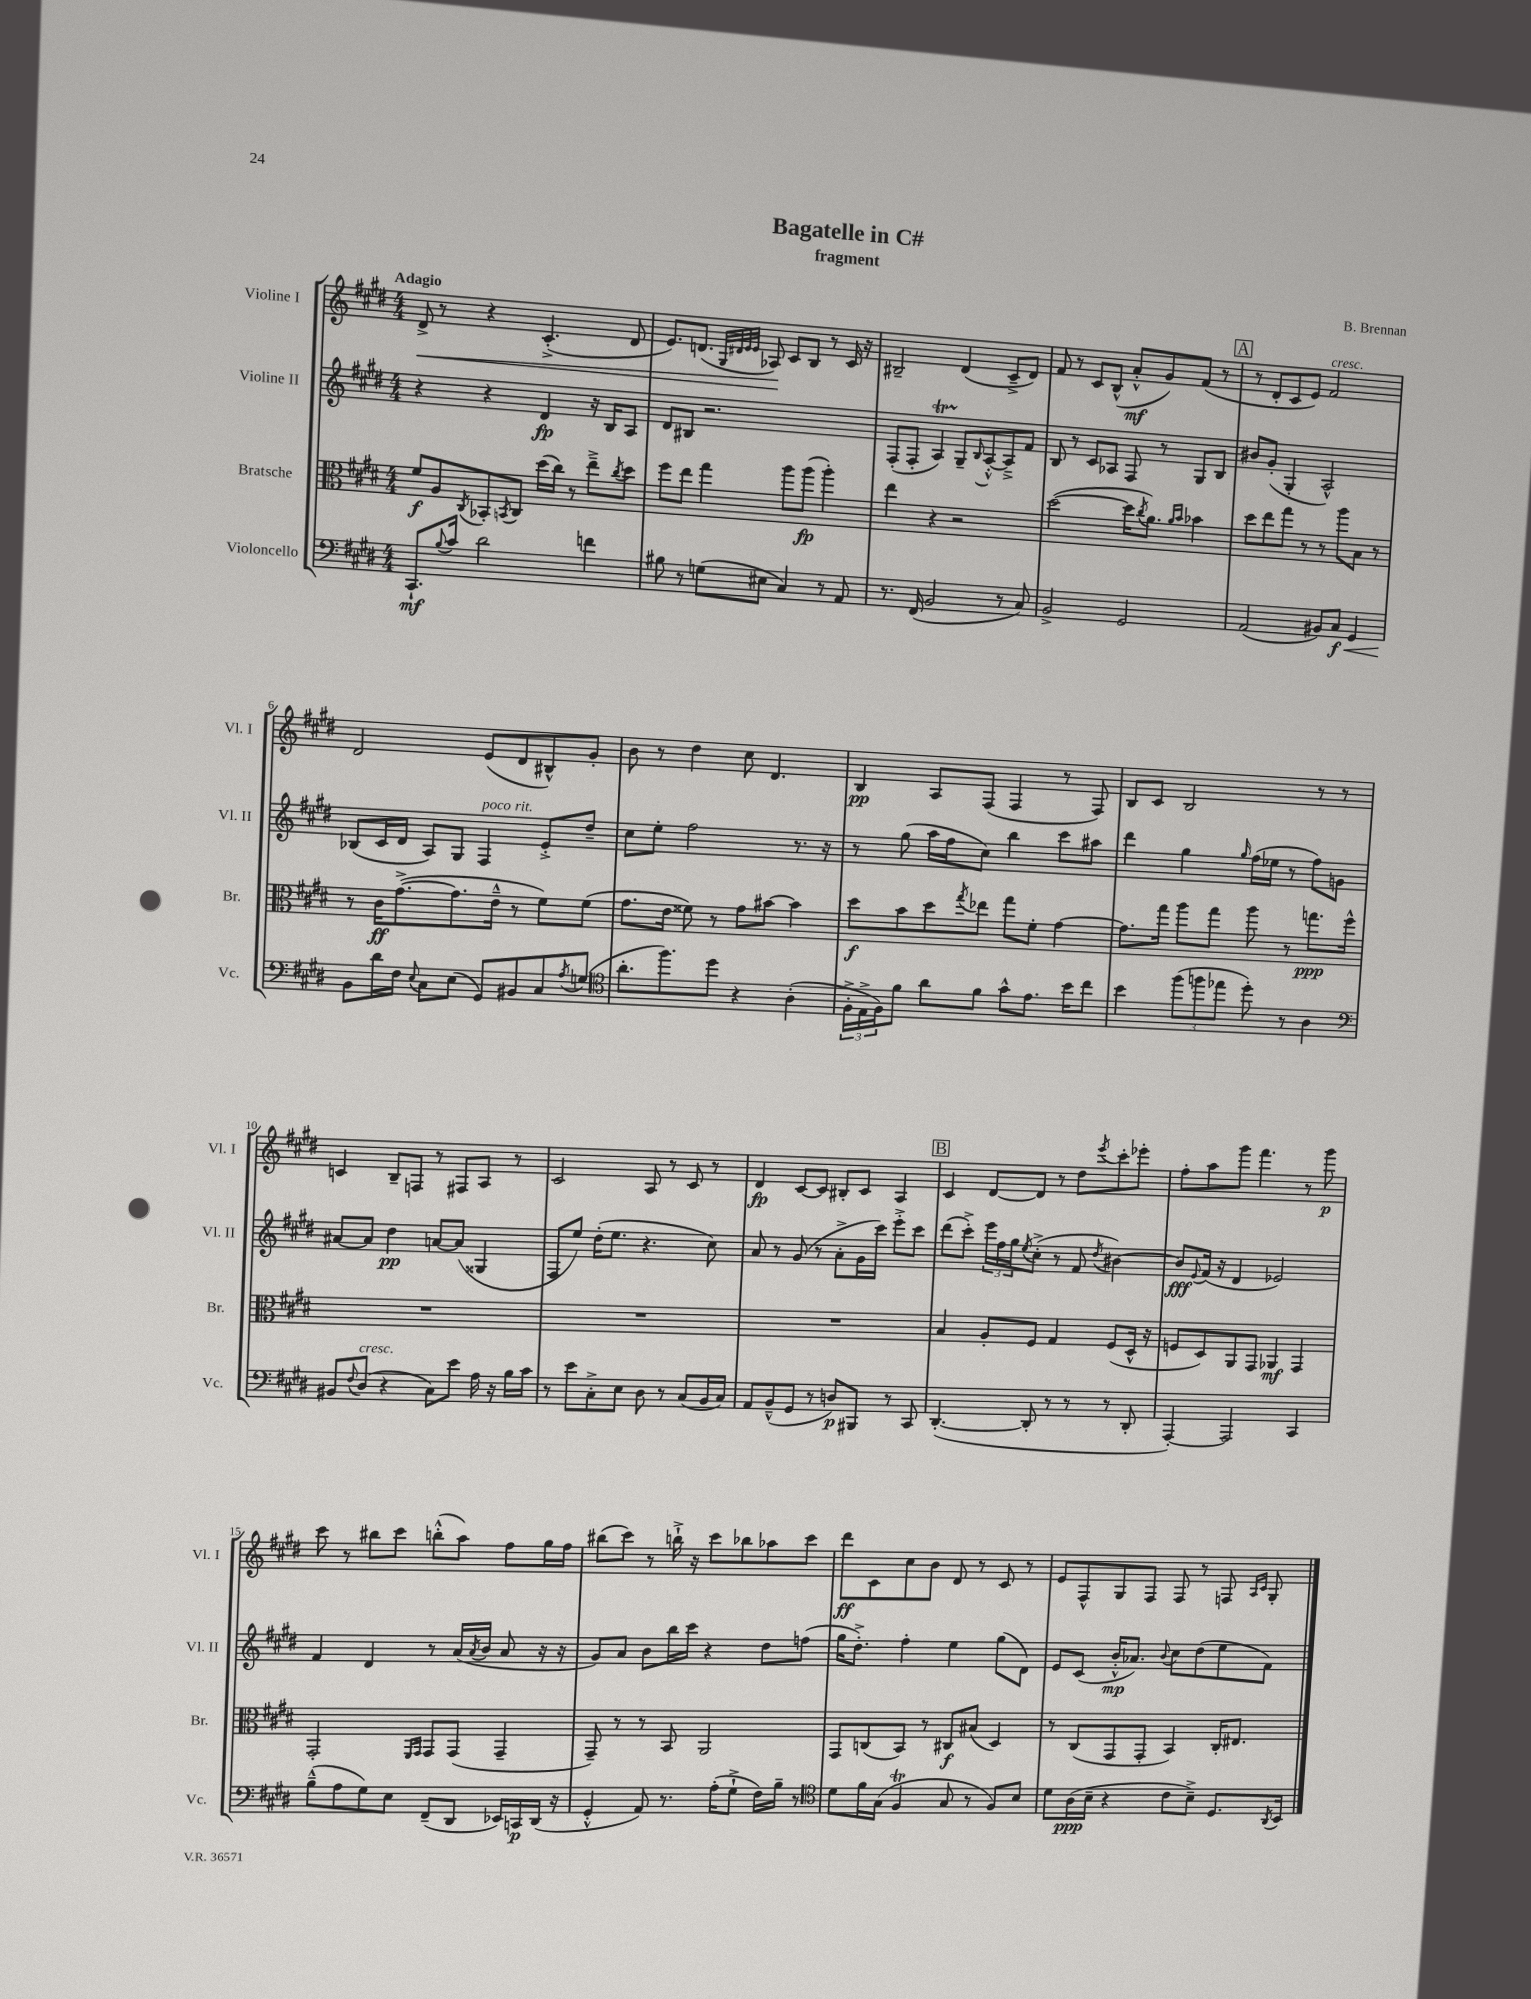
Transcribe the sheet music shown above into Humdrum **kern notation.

**kern	**kern	**kern	**kern
*staff4	*staff3	*staff2	*staff1
*clefF4	*clefC3	*clefG2	*clefG2
*k[f#c#g#d#]	*k[f#c#g#d#]	*k[f#c#g#d#]	*k[f#c#g#d#]
*M4/4	*M4/4	*M4/4	*M4/4
8.CC#`/L	8f#/L	4r	8d#^/
.	8A/	.	8r
8qqB/	.	.	.
16c#/Jk	.	.	.
.	8qC#/	.	.
2d#\	8BB-'/	4r	4r
.	8qBB/	.	.
.	8C#/J	.	.
.	(16dd#\LL	4d#/	(4.c#'^/
.	16cc#\JJ)	.	.
.	8r	.	.
4f\	8ee~^\L	16r	.
.	.	16B/LK	.
.	8qcc#/	.	.
.	8dd#\J	8A/J	8d#/
=	=	=	=
8B#\	8ff#\L	8d#/L	8.e/L)
8r	8ee\J	8B#/J	.
.	.	.	(8.d/J
(8G\L	4gg#\	2.r	.
.	.	.	32qqG#/LLL
.	.	.	32qqd#/
.	.	.	32qqe/
.	.	.	32qqe/JJJ
8E#\J	.	.	8A-/)
4C#/)	8aa\L	.	8c#/L
.	(8aa\J	.	8B/J
8r	4aa'\)	.	8r
8AA/	.	.	16c#/
.	.	.	16r
=	=	=	=
8.r	4ee\	(8F#'/L	2B#~/
.	.	8F#'/J	.
(16FF#/	.	.	.
2BB/	4r	4A/)	.
.	2r	8G#~/L	(4d#/
.	.	8qqB/	.
.	.	[8A'^^/	.
8r	.	8A~^/]	8c#~^/L
8C#/)	.	8f#/J	8d#/J)
=	=	=	=
2BB^/	([2dd#\	8B/	8f#/
.	.	8r	8r
.	.	8c#/L	8c#/L
.	.	8A-/J	(8B^^/J
2GG#/	16dd#\]LK	8F#/	8a'^^/L
.	8qcc#/	.	.
.	8.a\J)	.	.
.	.	8r	8g#/)
.	16qqa/LL	.	.
.	16qqb/JJ	.	.
.	4b-\	8G#/L	(8f#/J
.	.	8B/J	8r
=	=	=	=
(2AA/	8dd#\L	8b#/L	8r
.	8ee\	(8g#'/J	8d#'/L
.	8gg#\J	4G#'/	8c#/
.	8r	.	8e/J)
8BB#/L)	8r	2A^^/)	2f#/
8C#/J	8aa\L	.	.
4GG#/	8B\J	.	.
.	8r	.	.
=	=	=	=
8BB\L	8r	(8B-/L	2d#/
16d#\L	16c#\LK	16c#/L	.
16F#\JJ	([8.g#^\	16d#/JJ	.
8qqE/	.	.	.
8C#\L	.	8A/L)	.
(8E\J	8.g#\]	8G#/J	.
8GG#/L)	.	4F#/	(8e/L
.	16e~^^\Jk	.	.
8BB#/	8r	.	8d#/
8C#/	8f#\L)	8e'^/L	8B#^^/)
8qA/	.	.	.
(8G/J	(8f#\J	8dd#~/J	8g#'/J
=	=	=	=
*clefC4	*	*	*
8.a'\L	8.g#\L	8cc#\L	8b\
.	.	8ee'\J	8r
8.ff#\)	16e\Jk	.	.
.	8f##\)	2ff#\	4dd#\
8dd#\J	8r	.	.
4r	8g#\L	.	8cc#\
.	[8b#\J	.	4.d#/
(4A'\	4b#\]	8.r	.
.	.	16r	.
=	=	=	=
24F#'^\LL	8dd#\L	8r	4B/
24E^\	.	.	.
24F#\J)	.	.	.
8f#\J	8b\	(8gg#\	.
8a\L	8dd#\	16aa\LL	8A/L
.	.	16ff#\J	.
.	8qgg#/	.	.
8f#\J	8ee-\J	8cc#\J)	(8F#/J
8g#^^\L	8gg#\L	4bb\	4F#/
8.e\J	8f#'\J	.	.
.	[4g#\	8ccc#\L	8r
16b\LK	.	.	.
8cc#\J	.	8aa#\J	8F#/)
=	=	=	=
4b\	8.g#\]L	4ddd#\	8B/L
.	.	.	8c#/J
.	16gg#\Jk	.	.
(12ff#\L	8aa\L	4gg#\	2B/
12ff\	.	.	.
.	8gg#\J	.	.
12ee-\J	.	.	.
.	.	16qqgg#/	.
8dd#'\)	8aa\	(16ff#\LL	.
.	.	16ee-\JJ	.
8r	8r	8r	.
4A\	8.gg\L	8ff#\L)	8r
.	.	8g\J	8r
.	16ff#^^\Jk	.	.
=	=	=	=
*clefF4	*	*	*
8BB#/L	1r	[8a#/L	4c/
8qqF#/	.	.	.
(8D#/J	.	8a#/]J	.
4r	.	4dd#\	8B~/L
.	.	.	8F/J
8C#\L)	.	[8a/L	8r
8e\J	.	(8a/]J	8F#/L
16A\	.	4G##/	8A/J
16r	.	.	.
16B\LL	.	.	8r
16c#\JJ	.	.	.
=	=	=	=
8r	1r	8F#/L	2c#/
8e\L	.	8ee/J)	.
8C#'^\	.	(16dd#'\LK	.
.	.	8.ee\J	.
8E\J	.	.	.
8D#\	.	4.r	8A/
8r	.	.	8r
(8C#/L	.	.	8c#/
16BB/L	.	8cc#\)	8r
16C#/JJ)	.	.	.
=	=	=	=
8AA/L	1r	8a/	4d#/
(8BB~^^/	.	8r	.
8GG#/J	.	(8g#/	[8c#/L
8r	.	8r	8c#/]J
8D/L)	.	8a'^\L	8B#'/L
8BBB#/J	.	16g#\L	8c#/J
.	.	16ccc#\JJ)	.
8r	.	8eee'^\L	4A/
8CC#/	.	8ccc#\J	.
=	=	=	=
([4.DD#'/	4B/	(8ddd#\L	4c#/
.	.	8ccc#'^\J)	.
.	8A'/L	24eee\LL	[8d#/L
.	.	24ff#\	.
.	.	24gg#\J	.
.	.	8qee/	.
8DD#'/]	8F#/J	(8cc#'^\J	8d#/]J
8r	4G#/	8r	8r
8r	.	8f#/	8dd#\L
.	.	8qdd#/	8qeee/
8r	(8F#/L	[4b#\)	8ccc#'\
8DD#'/	16D#^^/Jk	.	8eee-'\J
.	16r	.	.
=	=	=	=
[4AAA'/)	8F/L	8b#/]L	8ff#'\L
.	.	8qqe/	.
.	8D#/)	(16f#/Jk	8aa\
.	.	16r	.
2AAA/]	8AA/	4d#/	8ggg#\J
.	8GG#/J	.	4.fff#\
.	4AA-/	2e-/)	.
4CC#/	4GG#/	.	8r
.	.	.	8ggg#\
=	=	=	=
(8B~^^\L	2GG#'/	4f#/	8ccc#\
8A\	.	.	8r
8G#\)	.	4d#/	8bb#\L
8E\J	.	.	8ccc#\J
.	16qqFF#/LL	.	.
.	16qqGG#/JJ	.	.
(8FF#~/L	8GG#/L	8r	(8bb'^^\L
8DD#/J	(8GG#/J	(16a/LL	8aa\J)
.	.	8qa/	.
.	.	16b/JJ	.
16EE-/LL)	4GG#~/	8a/	8ff#\L
16CC/	.	.	.
(16DD#/JJ	.	16r	16gg#\L
16r	.	16r	16ff#\JJ
=	=	=	=
4GG#'^^/	8GG#~/)	8g#/L)	(8bb#\L
.	8r	8a/J	8ccc#\J)
8AA/)	8r	8b\L	8r
8.r	8BB/	16bb\L	16bb`^\
.	.	16ccc#\JJ	16r
.	2AA/	4r	8ccc#\L
(16A'\LK	.	.	.
8G#`^\J	.	.	8bb-\
16F#\LL)	.	8dd#\L	8aa-\
16B~\JJ	.	.	.
8r	.	(8ff\J	8ccc#\J
=	=	=	=
*clefC4	*	*	*
8d#\L	8GG#/L	16gg#\LK	8ddd#\L
.	.	8.dd#'^\J)	.
16f#\L	(8C/	.	8c#\
(16G#\JJ	.	.	.
4F#/	8BB/J)	4ff#'\	8cc#\
.	8r	.	8b\J
8G#/	8C#/L	4ee\	8d#/
8r	(8B#/J	.	8r
8F#/L)	4D#/)	(8gg#\L	8c#/
8B/J	.	8d#\J)	8r
=	=	=	=
8d#\L	8r	8e/L	8e/L
(16A\L	(8C#/L	(8c#/J	8F#^^/
16B~\JJ	.	.	.
4r	8GG#/	16b'^^/LK	8G#/
.	.	8.a-/J)	.
.	8GG#'/J	.	8F#/J
.	.	8qqb/	.
8c#\L	4BB/)	8cc#\L	8F#/
8B~^\J)	.	(8dd#\	8r
8.D#/L	16C#'/LK	8ee\	8F/
.	8.E#/J	.	.
.	.	.	16qqA/LL
.	.	.	16qqc#/JJ
.	.	8f#\J)	8G#'/
8qAA/	.	.	.
16BB/Jk	.	.	.
==	==	==	==
*-	*-	*-	*-
